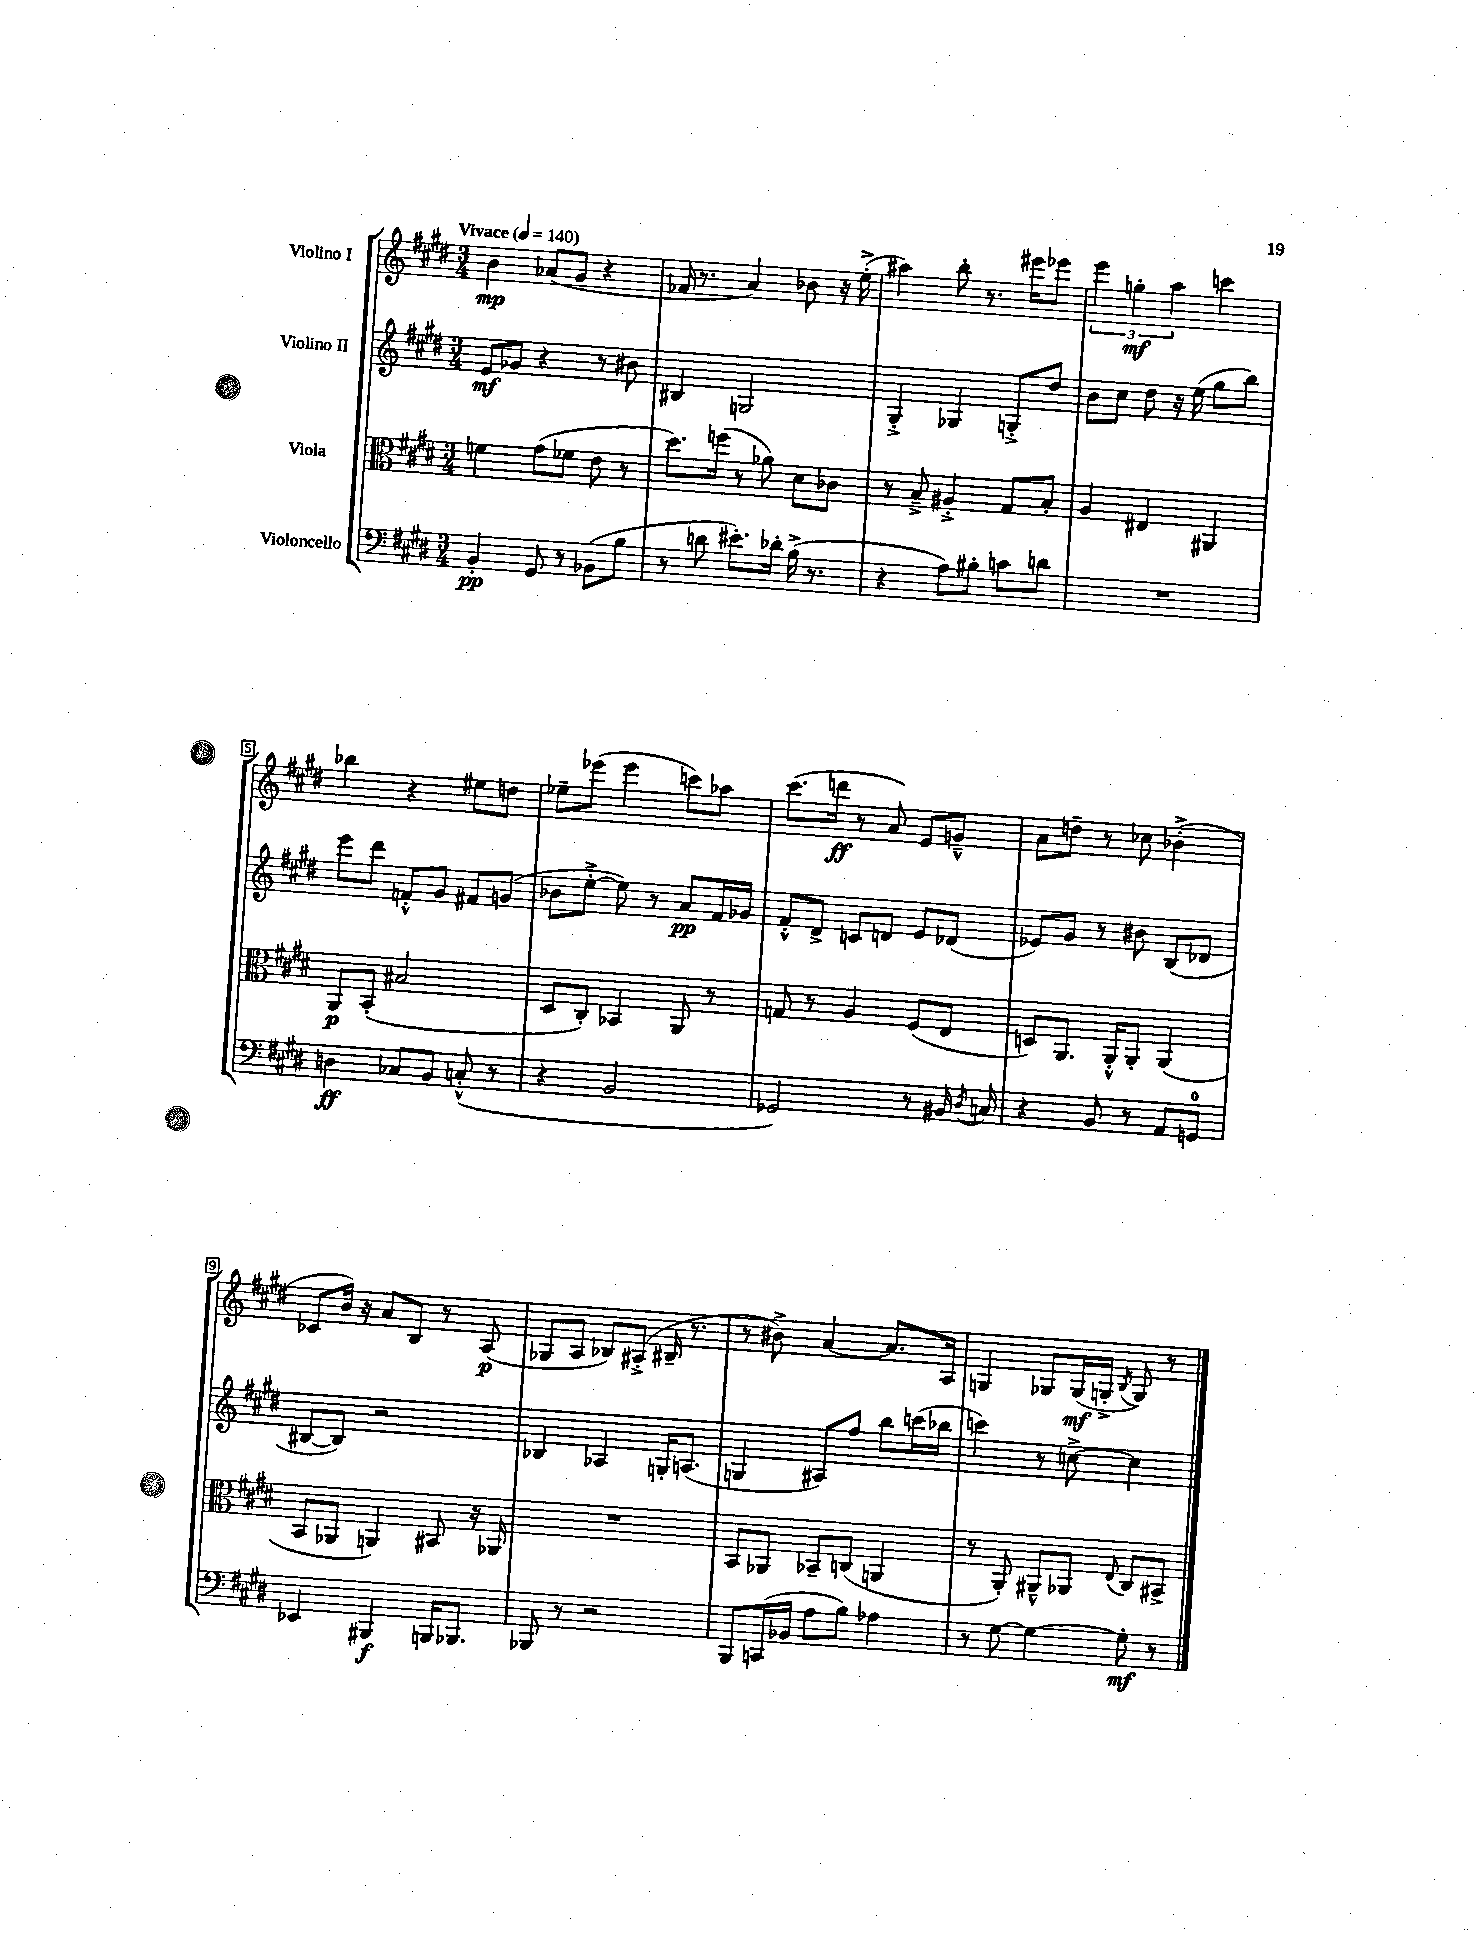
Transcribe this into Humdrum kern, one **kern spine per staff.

**kern	**kern	**kern	**kern
*staff4	*staff3	*staff2	*staff1
*clefF4	*clefC3	*clefG2	*clefG2
*k[f#c#g#d#]	*k[f#c#g#d#]	*k[f#c#g#d#]	*k[f#c#g#d#]
*M3/4	*M3/4	*M3/4	*M3/4
*MM140	*MM140	*MM140	*MM140
4BB'	4f	8e	4b
.	.	8g-	.
8GG#	(8g#	4r	(8a-
8r	8f-	.	8g#
(8BB-	8e	8r	4r
8B	8r	8b#	.
=	=	=	=
8r	8.dd#)	4B#	16f-
.	.	.	8.r
8d	.	.	.
.	(16ff	.	.
8.e#')	8r	2G	4a)
.	8a-)	.	.
16d-'	.	.	.
(16B^	8d#	.	8b-
8.r	.	.	.
.	8c-	.	16r
.	.	.	(16ee'^
=	=	=	=
4r	8r	4G#'^	4aa#)
.	8B~^	.	.
8A)	4A#'^	4G-	8bb'
8B#'	.	.	8.r
8c	8G#	8G'^	.
.	.	.	16eee#
8d	8B'	8dd#	8eee-
=	=	=	=
2.r	4A	8b	6eee
.	.	8cc#	.
.	.	.	6gg'
.	4E#	8dd#	.
.	.	.	6aa
.	.	16r	.
.	.	(16ee	.
.	4AA#	8gg#	4ccc
.	.	8bb)	.
=	=	=	=
4D	8AA	8eee	4bb-
.	(8BB'	8ddd#	.
8C-	2B#	8f'^^	4r
8BB	.	8g#	.
(8C'^^	.	8f#	8ee#
8r	.	(8g	8dd
=	=	=	=
4r	8D#	8b-	8ee-~
.	8C#')	[8ee'^	(8eee-
2BB	4BB-	8ee])	4eee-
.	.	8r	.
.	8AA	8a	8ccc)
.	8r	16f#	8aa-
.	.	16g-	.
=	=	=	=
2GG-)	8G	8f#'^^	(8.ccc#
.	8r	8d#^	.
.	.	.	16ddd
.	4A	8c	8r
.	.	8d	8a)
8r	(8F#	8e	8e
16BB#	8E	(8d-	8g~^^
8qD#	.	.	.
16C	.	.	.
=	=	=	=
4r	8D)	8e-)	8a
.	8.AA	8g#	8dd~
8BB	.	8r	8r
.	16AA'^^	.	.
8r	8AA'	8b#	8cc-
8AA	(4AA	(8B	(4b-'^
8GG	.	8d-	.
=	=	=	=
4EE-	8BB	[8B#	8c-
.	8AA-	8B#])	16b)
.	.	.	16r
4BBB#	4AA)	2r	8a
.	.	.	8B
16BBB	8BB#	.	8r
8.BBB-	.	.	.
.	16r	.	(8A
.	16AA-	.	.
=	=	=	=
8BBB-	2.r	4B-	8G-
8r	.	.	8A
2r	.	4A-	8B-)
.	.	.	(8A#'^
.	.	16G'	16B#~
.	.	(8.A	8.r
=	=	=	=
8BBB	8BB	4G	8r
(16CC	8AA-	.	8b#^)
16BB-	.	.	.
8A	8BB-~	8A#)	[4a
8B)	(8C	8ff#	.
4A-	4AA	8bb	8.a]
.	.	(16ccc	.
.	.	16bb-	16A
=	=	=	=
8r	8r	4ccc)	4G
[8G#	8AA')	.	.
4G#_	8AA#~^^	8r	8G-
.	8AA-	[8cc^	(16G-
.	.	.	16G'^
.	8qqE	.	8qB
8G#']	8C#	4cc]	8G)
8r	8BB#^	.	8r
==	==	==	==
*-	*-	*-	*-
